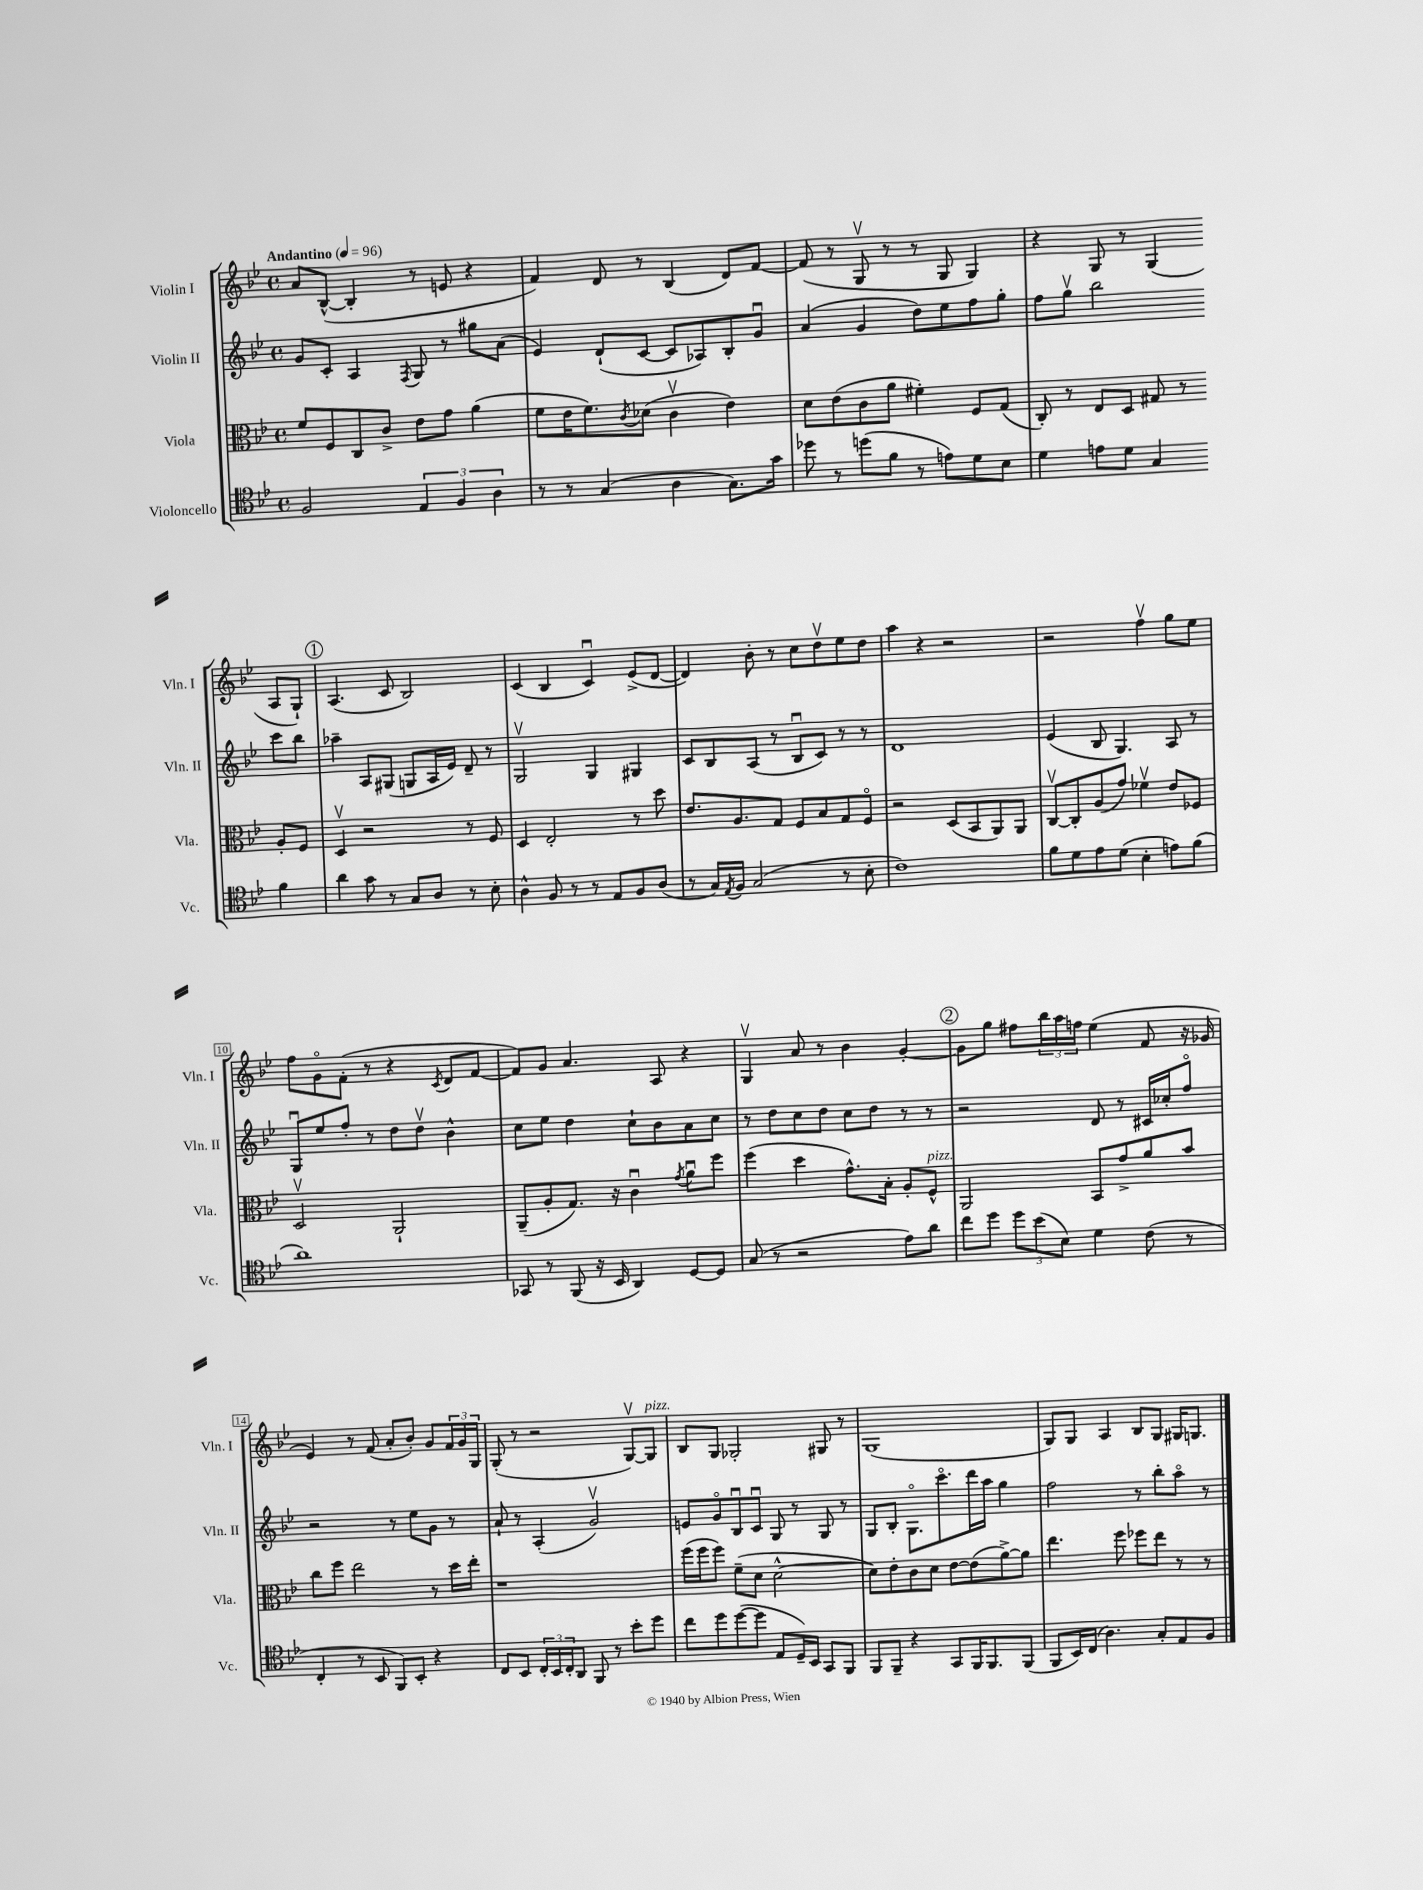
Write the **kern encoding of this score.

**kern	**kern	**kern	**kern
*staff4	*staff3	*staff2	*staff1
*clefC4	*clefC3	*clefG2	*clefG2
*k[b-e-]	*k[b-e-]	*k[b-e-]	*k[b-e-]
*M4/4	*M4/4	*M4/4	*M4/4
*met(c)	*met(c)	*met(c)	*met(c)
*MM96	*MM96	*MM96	*MM96
2F	8f	8g	8a
.	8F	8c'	([8B-^^
.	8C	4A	4B-']
.	8c^	.	.
.	.	8qF	.
6E-	8e-	8G	8r
.	8g	8r	8e
6F	.	.	.
.	(4a	8gg#	4r
6A	.	.	.
.	.	(8a	.
=	=	=	=
8r	8f	4e-)	4f)
8r	16e-	.	.
.	8.f)	.	.
(4G	.	(8d`	8d
.	8qc	.	.
.	(8d-	[8c	8r
4A	4cv	8c]	(4B-
.	.	8A-)	.
8.G)	4e-)	8B-'	8d)
.	.	8gu	[8f
16g	.	.	.
=	=	=	=
8dd-	8d	(4a	(8f]
8r	(8e-	.	8r
(8dd	8c	4g	8Gv
8f	8a	.	8r
8r	4f#')	8dd)	8r
8e)	.	8ee-	8G
8d	8F	8ff	4G)
8B-	(8G	8gg'	.
=	=	=	=
4d	8C')	8ff	4r
.	8r	8ggv	.
8e	8E-	2bb-	8G
8d	8D	.	8r
4G	8G#	.	(4G
.	8r	.	.
4f	8A'	8ccc	8A
.	8F	8bb-	8G`)
=	=	=	=
4a	4Dv	4aa-~	(4.A
8g	2r	8A	.
8r	.	(8G#	8c
8G	.	8G	2B-)
8A	.	16A	.
.	.	16e-)	.
8r	8r	8d~	.
8B-'	8F	8r	.
=	=	=	=
4A^^	4D	2Gv	(4c
8F	2E-'	.	4B-
8r	.	.	.
8r	.	4G	4cu)
8E-	.	.	.
8F	8r	4G#	(8e-^
(8A	8dd	.	[8d
=	=	=	=
8r	8.e-	8c	4d])
16G)	.	8B-	.
8qE-	.	.	.
16F	8.A	.	.
(2G	.	(8A	8b-'
.	8G	8r	8r
.	8F	8B-u	8cc
.	8B-	8c)	8ddv
8r	8G	8r	8ee-
8B-'	8Fo	8r	8dd
=	=	=	=
1c)	2r	1d	4aa
.	.	.	4r
.	(8D	.	2r
.	8BB-	.	.
.	8AA)	.	.
.	8AA	.	.
=	=	=	=
8f	[8Cv	(4e-	2r
8d	8C']	.	.
8e-	(8A	8B-	.
(8d	8g)	4.G)	.
4B-'	4f-v	.	4ffv
8e)	8e-	8A	8gg
(8f	8F-	8r	8ee-
=	=	=	=
1a)	2Dv	8Gu	8ff
.	.	8ee-	8go
.	.	8ff'	(8f'
.	.	8r	8r
.	2AA`	8dd	4r
.	.	8ddv	.
.	.	.	8qc
.	.	4b-^^	8d
.	.	.	[8f
=	=	=	=
8GG-	(8AA~	8cc	8f])
8r	8A'	8ee-	8g
(8FF	8.G)	4dd	4.a
16r	.	.	.
16BB-	16r	.	.
4AA)	4cu	8cc`	.
.	.	8b-	8A
.	8qg	.	.
[8D	8au	8a	4r
8D]	8ff	8cc	.
=	=	=	=
(8G	(4ff	8r	4Gv
8r	.	8dd	.
2r	4dd	8cc	8a
.	.	8dd	8r
.	8.g^^)	8cc	4b-
.	.	8dd	.
.	16B-'	.	.
8e-)	8A'	8r	[4g'
8a	8F^^	8r	.
=	=	=	=
8cc	2AA	2r	8g]
8dd	.	.	8gg
12dd	.	.	8ff#
(12b-	.	.	.
.	.	.	24bb-
12B-)	.	.	24aa
.	.	.	24ff
4d	8BB-	8d	(4ee-
.	8g^	8r	.
(8c	8a	16c#	8f
.	.	16cc-'	.
8r	8b-	8ffo	16r
.	.	.	16g-
=	=	=	=
4C'	8cc	2r	4e-)
.	8ff	.	.
8r	2ee-	.	8r
8BB-	.	.	(8f
8FF)	.	8r	8a'
8BB-'	.	8ee-	8b-')
4r	8r	8g	8g
.	16dd	8r	24f
.	.	.	24g
.	16ee-'	.	.
.	.	.	24G
=	=	=	=
8C	1r	8a`	(8G'
8BB-	.	8r	8r
24C'	.	(4A'	2r
24BB-	.	.	.
24C'	.	.	.
8AA	.	.	.
8FF	.	2gv)	.
8r	.	.	.
8b-'	.	.	[8Gv)
8dd	.	.	8G]
=	=	=	=
8cc	(16ff	8e	8B-
.	16ff	.	.
8dd	8ff)	8go	8G
([8dd	(8f~	8B-u	2G-'
8dd]	8d	8cu	.
8E-	[2d^^	8G	.
16D~)	.	8r	.
16BB-	.	.	.
8GG	.	8G	8G#
8FF	.	8r	8r
=	=	=	=
8FF	8d])	8G	(1G
8FF~	8e-'	8B-'	.
4r	8c	8.Go	.
.	8d	.	.
.	.	8.ccco	.
8GG	[8e-	.	.
16FF	(8e-]	16ddd	.
8.FF	.	16aa	.
.	[8a^)	4gg	.
(8FF	8a]	.	.
=	=	=	=
8FF	4.ee-	2ff	8G)
16BB-)	.	.	8G
(16C	.	.	.
4.A)	.	.	4A
.	8ff	.	.
.	8ff-	8r	8B-
8G'	8ee-	8bb-'	8G
8E-	8r	8aao	16G#
.	.	.	8.G
8F	8r	8r	.
==	==	==	==
*-	*-	*-	*-
